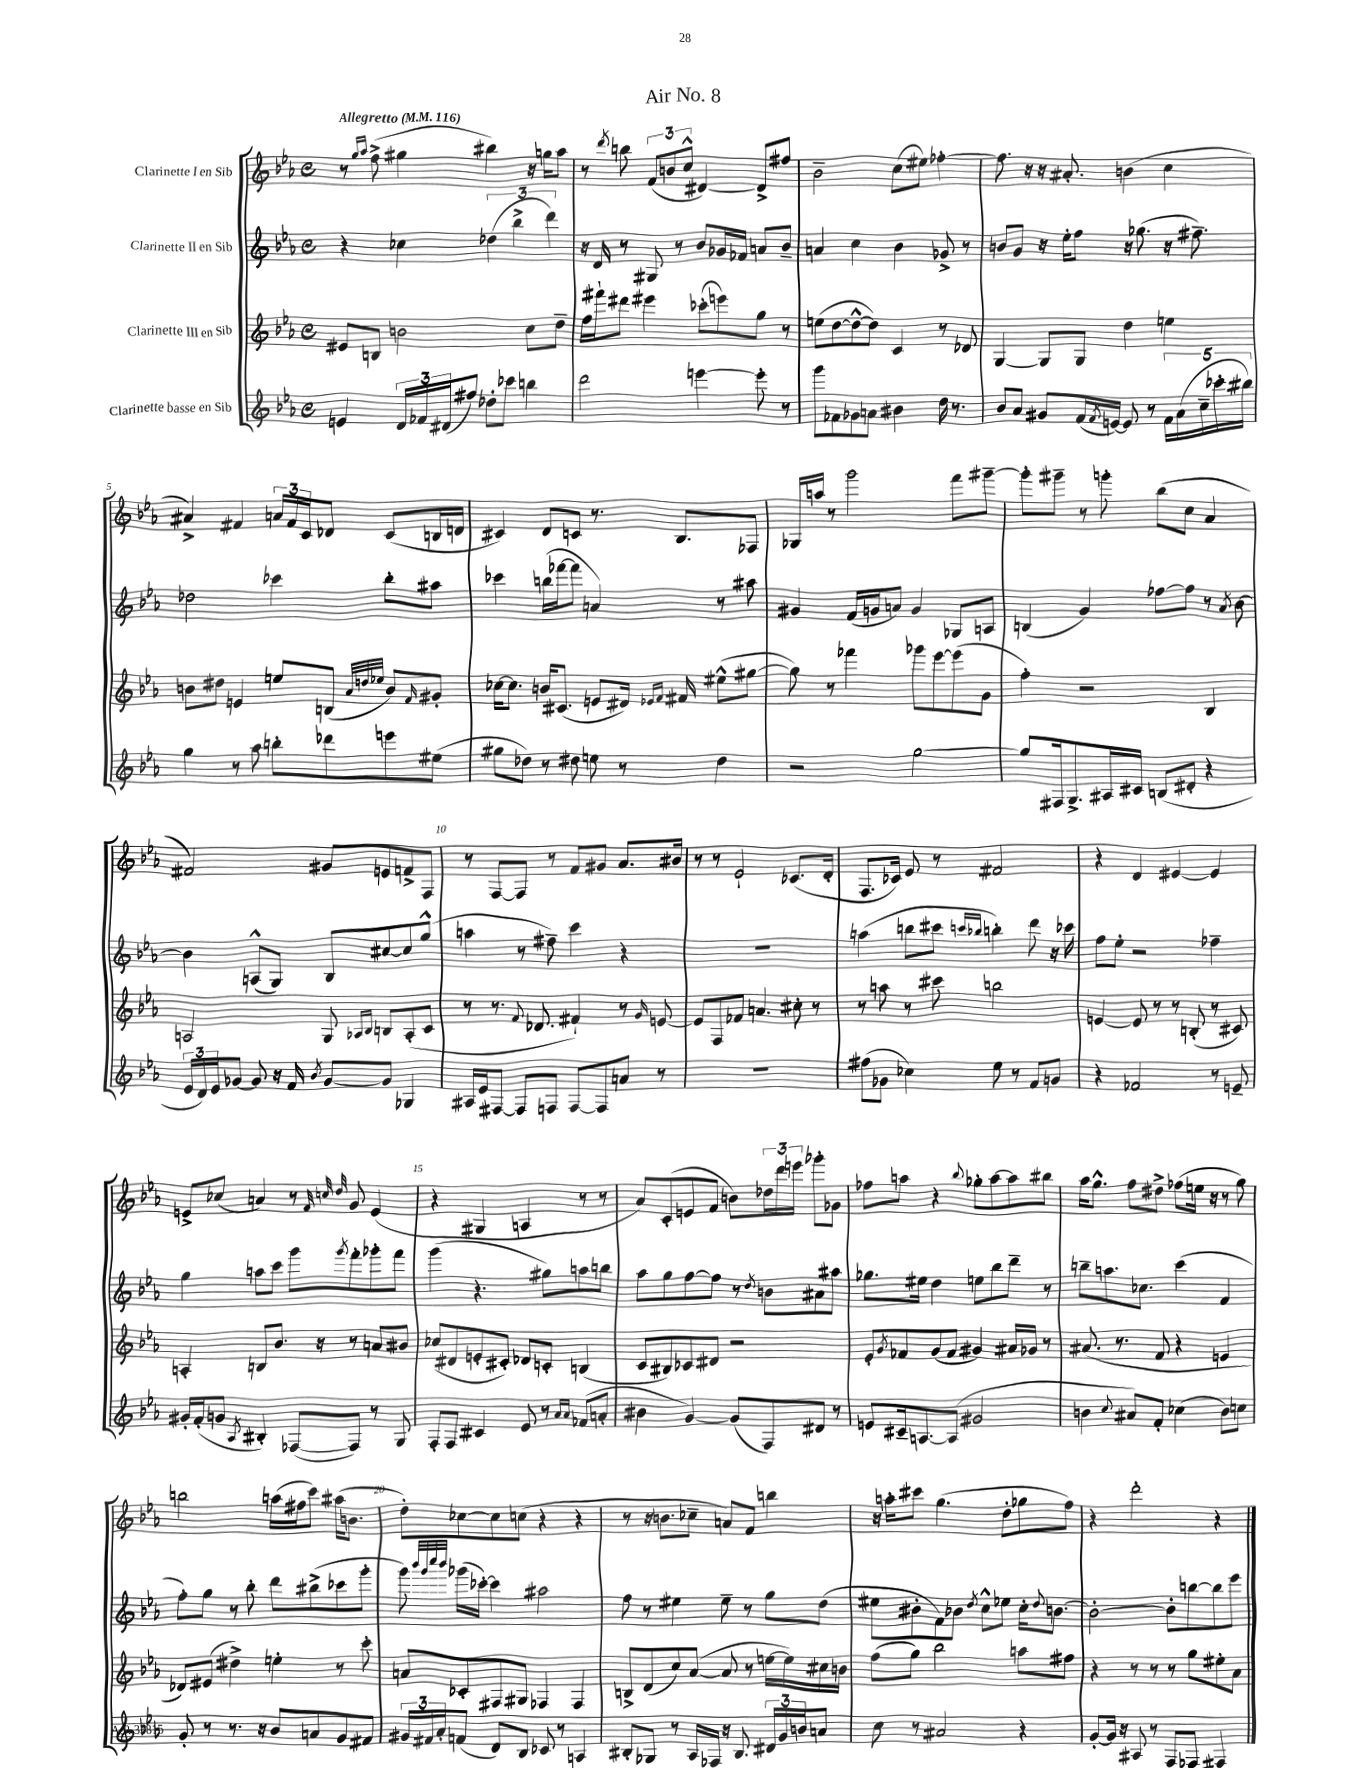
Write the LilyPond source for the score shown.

\header { title = "Air No. 8" }
<<
\new StaffGroup <<
\new Staff = "s0" \with { instrumentName = "Clarinette I en Sib" } {
    \clef treble \key ees \major \defaultTimeSignature \time 4/4 \tempo "Allegretto" 4 = 116
    r8 \grace { g''16 aes''16 } f''8->( gis''4 bis''4) r16 g''16 aes''8 |
    r8 \acciaccatura { d'''8 } b''8 \tuplet 3/2 { f'8( b'8 c''8-^ } dis'4~) dis'8-> fis''8 |
    bes'2-- c''8( eis''8) fes''4~-. |
    fes''8. r16 r16 ais'8.-. b'4( c''4 |
    ais'4->) fis'4 \tuplet 3/2 { a'16 fis'16 c'16 } des'8 c'8( b16 d'16 |
    cis'4) d'8 c'8 r8. bes8. fes8 |
    ges16 a''16 r8 g'''2 f'''8 gis'''8~-- |
    gis'''8-. gis'''8-- r8 g'''8-. bes''8( c''8 aes'4 |
    fis'2) gis'8 e'8 f'8-> f8 |
    r8 f8~ f8 r8 f'8 gis'8 aes'8. bis'16 |
    r8 r8 ees'2-! ces'8.( d'16-. |
    f8. ces'16) ees'8 r8 fis'2 |
    r4 d'4 eis'4~ eis'4 |
    e'8-> ces''8( a'4) r8 \grace { f'32 c''32 d''32 } g'8 e'4( |
    r4 gis4 a4 r8 r8 |
    aes'8) c'8-.( e'8 f'8 b'8) \tuplet 3/2 { des''16 d'''16 e'''16 } ges'''8-. ges'8 |
    fes''8 a''8 r4 \appoggiatura { bes''8 } ges''8-. a''8~ a''8 bis''8 |
    aes''16 g''8.-^ f''8 dis''8-> fes''8( e''16 r16 r8 g''8) |
    b''2 a''16( fis''16 c'''8) ais''16( b'8. |
    d''8-.) ces''8~ ces''8 c''8( r4 r4 |
    r8 r16 b'8. ces''8-- a'8) f'8 b''4 |
    r16 a''16-. cis'''8 g''4.( d''8-. ges''8 f''8) |
    r4 d'''2-. r4 \bar "|." |
}
\new Staff = "s1" \with { instrumentName = "Clarinette II en Sib" } {
    \clef treble \key ees \major \defaultTimeSignature \time 4/4
    r4 ces''4 \tuplet 3/2 { des''4( bes''4-> d'''4) } |
    r16 d'16 r8 gis8 r8 bes'8 ges'16 fes'16 a'8 bes'8-- |
    a'4 c''4 bes'4 ges'8-> r8 |
    b'8 g'8 r16 ees''16-. f''8 r16 ges''8.( r16 fis''8.--) |
    des''2 ces'''4 bes''8-. ais''8 |
    ces'''4 b''16( fes'''16~ fes'''8 a'4) r8 ais''8 |
    gis'4 f'16( g'16 a'8) g'4 ges8 a8 |
    b4( g'4) fes''8~ fes''8 r8 \acciaccatura { aes'8 } bes'8~ |
    bes'4 a8-^( g8) bes8 cis''8~ cis''8 g''8-^( |
    a''4 r8 fis''8--) c'''4 r4 |
    R1 |
    a''4( b''8 cis'''8 \grace { c'''16 bes''16 } b''4-.) d'''8 r16 ces'''16 |
    f''8 ees''8-. r2 fes''4-- |
    g''4 a''8 c'''8 g'''8 \acciaccatura { g'''8 } f'''8-. ges'''8-. f'''8 |
    g'''4( r4. gis''8) a''8 b''8 |
    aes''8 g''8 f''8~ f''8 r8 \acciaccatura { d''8 } b'8 ais'8 ais''8 |
    ges''8. eis''16 d''4 e''8 bes''8 d'''8-- r8 |
    b''8-- a''8. ces''8. c'''4( f'4 |
    f''8-.) g''8 r8 bes''8-. d'''8 bis''8->( ces'''8 g'''8-. |
    g'''8) \grace { bes'''32 g'''32 c''''32 bes'''32 } ges'''16( ces'''16~-.) ces'''4 ais''2 |
    f''8 r8 eis''4 eis''8-- r8 g''8 d''8( |
    eis''8 bis'8-. f'8) bes'8 \acciaccatura { d''8 } c''8-^ ees''8 c''16-. \appoggiatura { d''8 } b'8.~ |
    b'2~-. b'8-. b''8~ b''8 ees'''8 \bar "|." |
}
\new Staff = "s2" \with { instrumentName = "Clarinette III en Sib" } {
    \clef treble \key ees \major \defaultTimeSignature \time 4/4
    eis'8 b8 b'2 c''8 d''8-- |
    f''16 fis'''16-! dis'''8 eis'''4 ces'''8-.( e'''8) g''8 r8 |
    e''8( d''8~ d''8~-^ d''8) c'4 r8 des'8 |
    g4~ g8 g8 d''4 e''4 |
    b'8 dis''8 e'4 e''8 b8( \grace { aes'32 d''32 ees''32 } b'8) \grace { f'16 } gis'8-. |
    ces''16~ ces''8. b'16 cis'8.( e'8 dis'16) \grace { ees'16 f'16 } fis'16 eis''8-^( gis''8~ |
    gis''8) r8 fes'''4 ges'''8 ees'''8~ ees'''8( g'8 |
    f''4-.) r2 bes4 |
    a2 g8 \grace { aes16 bes16 } b8 aes8-.( c'8 |
    r8 r8. \appoggiatura { f'8 } des'8. fis'4-!) r8 \grace { g'16 } e'8~ |
    e'8 f8 fes'8 a'4. cis''8-. r8 |
    r8 a''8 r8 cis'''8 b''2 |
    e'4~ e'8 r8 r8 b8-.( r8 cis'8) |
    a4-. b8 bes'8. r16 r8 a'8 bis'8 |
    ces''8( dis'8 e'8-. cis'8-.) des'8 c'8-. b4( |
    c'8 bis8) ces'8 dis'8 r2 |
    ees'8-. \acciaccatura { g'8 } fes'8 g'8( fes'8 gis'4) ais'16 ges'16 r8 |
    ais'8.( r8. f'8 r4 e'4 |
    des'8) eis'8( dis''4->) e''4-. r8 c'''8-. |
    a'8 ces'8-. fis8 gis8 fes4 fes4 |
    b8-> d'8( c''8) aes'8~( aes'8 r8 e''16~ e''16) cis''16 b'16 |
    f''8( g''8) bes''2 a''8 fis''8 |
    r4 r8 r8 r8 g''8 eis''8-. aes'8 \bar "|." |
}
\new Staff = "s3" \with { instrumentName = "Clarinette basse en Sib" } {
    \clef treble \key ees \major \defaultTimeSignature \time 4/4
    e'4 \tuplet 3/2 { d'16 fes'16 dis'16( } fis''8) des''8-. ces'''8 b''4 |
    d'''2 e'''4~ e'''8-. r8 |
    g'''8 fes'8 ges'8 a'8 bis'4 d''16 r8. |
    bes'8 aes'8 gis'8 f'16( \acciaccatura { f'8 } e'16~) e'8 r8 \tuplet 5/4 { f'16 aes'16( c''16-- ces'''16-. bis''16) } |
    g''4 r8 aes''8 b''8-. des'''8 e'''8 eis''8( |
    gis''8 des''8) r8 dis''8 e''8 r8 dis''4 |
    r2 g''2~ |
    g''8 fis16 g8.-> ais16 cis'16 b8( dis'8-. r4 |
    \tuplet 3/2 { ees'16 d'16) ees'16 } ges'8~ ges'8 r16 f'16 \acciaccatura { bes'8 } ges'8~ ges'8 ges4 |
    ais16 ees'16 fis8~ fis8 f8 f8~ f8 a'8 r8 |
    R1 |
    fis''8( ges'8 ces''4) ees''8 r8 f'8 g'8 |
    r4 fes'2 r8 e'8-- |
    gis'16-. f'16-.( g'8 \acciaccatura { aes8 } bis4-.) fes8~( fes8) r8 g8 |
    f8-. f8 cis'4 ees'8 r8 \grace { aes'16 aes'16 } fes'8( a'8-. |
    bis'4 g'4~) g'8( f8) dis'8 r8 |
    e'8 cis'16-- a8.~ a8( gis'2 |
    b'4 \appoggiatura { c''8 } ais'8) f'8-. ces''4( b'8) c''8 |
    g'8-. r8 r8. r16 bes'8 a'8 g'8 fis'8 |
    \tuplet 3/2 { gis'16 fis'16 aes'16-. } f'8( d'8) bes8 ces'8 r8 a4 |
    bis8-. ges8 r8 aes16 fes16 r16 bis8. \tuplet 3/2 { dis'16 g'16 b'16 } a'8 |
    c''8 r8 ais'2 r4 |
    g'8~-. g'16 r16 ais8 r8 f8( fes8) fis4-. \bar "|." |
}
>>
>>
\layout { \context { \Score \override BarNumber.break-visibility = ##(#f #t #t) barNumberVisibility = #(every-nth-bar-number-visible 5) } }
